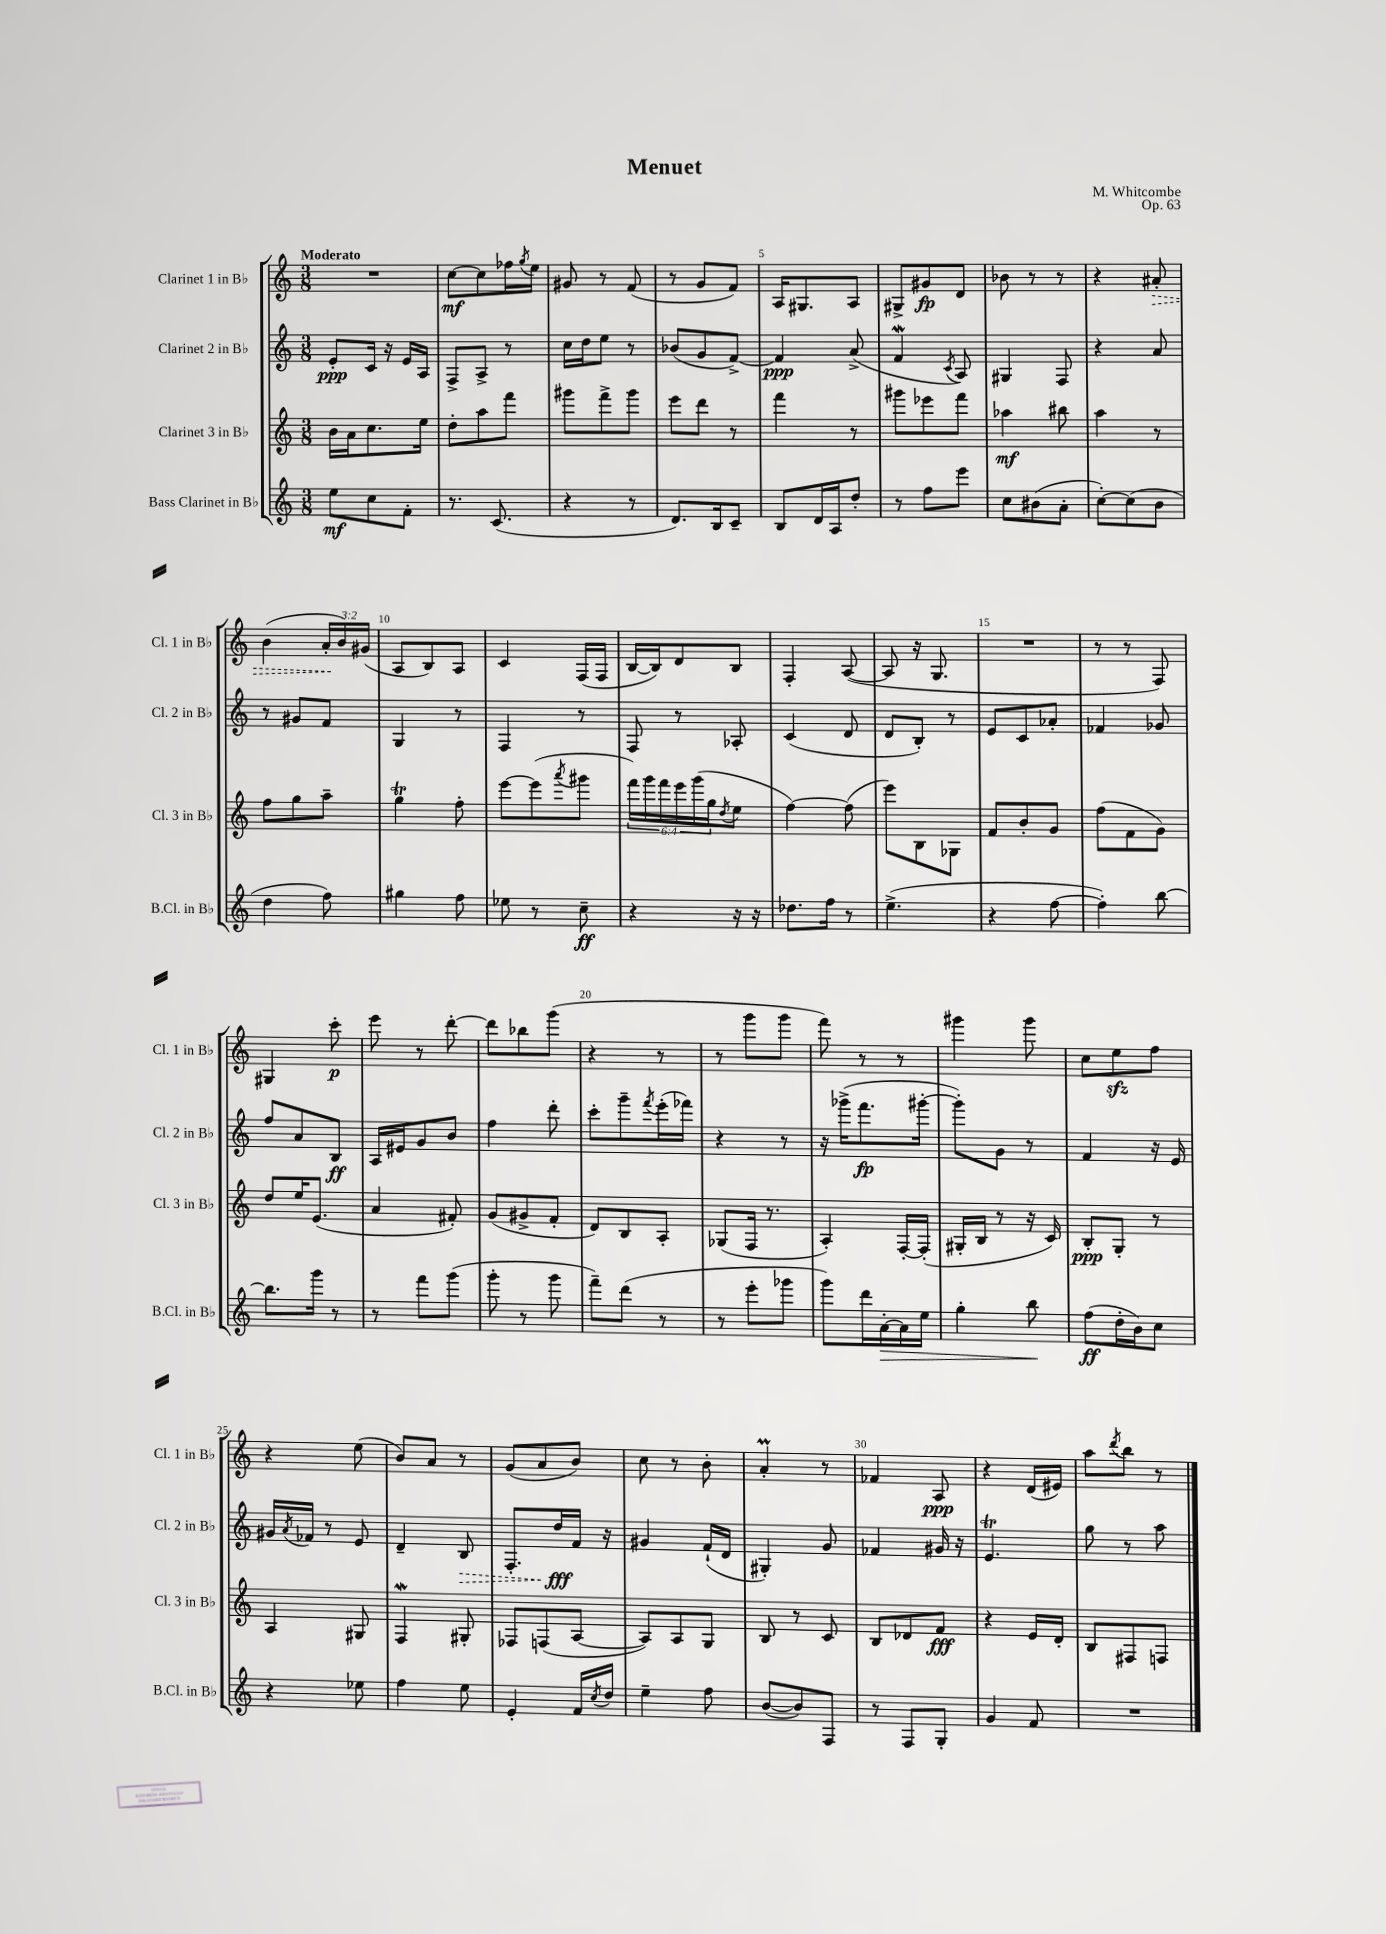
\header { title = "Menuet" composer = "M. Whitcombe" opus = "Op. 63" }
<<
\new StaffGroup <<
\new Staff = "s0" \with { instrumentName = "Clarinet 1 in Bb" shortInstrumentName = "Cl. 1 in Bb" } {
    \clef treble \key c \major \numericTimeSignature \time 3/8 \override Staff.TupletNumber.text = #tuplet-number::calc-fraction-text \tempo "Moderato"
    R4. |
    c''8~\mf c''8 fes''16 \acciaccatura { g''8 } e''16 |
    gis'8 r8 f'8( |
    r8 g'8 f'8) |
    a16 gis8. a8 |
    gis8-> gis'8\fp d'8 |
    bes'8 r8 r8 |
    r4 \once \override Hairpin.style = #'dashed-line ais'8-.\> |
    b'4( \tuplet 3/2 { a'16-.\! b'16) gis'16( } |
    a8 b8) a8 |
    c'4 f16( f16 |
    b16~ b16) d'8 b8 |
    f4-. a8~( |
    a8 r16 g8. |
    R4. |
    r8 r8 f8) |
    gis4 c'''8-.\p |
    e'''8 r8 d'''8~-. |
    d'''8 bes''8 g'''8( |
    r4 r8 |
    r8 g'''8 g'''8 |
    f'''8) r8 r8 |
    gis'''4 gis'''8 |
    c''8 e''8\sfz f''8 |
    r4 e''8( |
    b'8) a'8 r8 |
    g'8( a'8 b'8) |
    c''8 r8 b'8-. |
    a'4-.\prall r8 |
    fes'4 a8\ppp |
    r4 d'16( eis'16) |
    a''8 \acciaccatura { d'''8 } b''8 r8 \bar "|." |
}
\new Staff = "s1" \with { instrumentName = "Clarinet 2 in Bb" shortInstrumentName = "Cl. 2 in Bb" } {
    \clef treble \key c \major \numericTimeSignature \time 3/8
    e'8-.\ppp c'16 r16 e'16 a16 |
    f8-> a8-> r8 |
    c''16 d''16 e''8 r8 |
    bes'8( g'8 f'8~->) |
    f'4\ppp a'8->( |
    f'4\mordent \acciaccatura { c'8 } a8) |
    gis4 f8 |
    r4 a'8 |
    r8 gis'8 f'8 |
    g4 r8 |
    f4 r8 |
    f8 r8 aes8-. |
    c'4( d'8 |
    d'8 b8-.) r8 |
    e'8 c'8 aes'8-. |
    fes'4 ges'8 |
    f''8 a'8 b8\ff |
    a16 eis'16 g'8 b'8 |
    f''4 d'''8-. |
    c'''8-. g'''8-- \acciaccatura { f'''8 } e'''16-.( fes'''16) |
    r4 r8 |
    r16 ges'''16->( f'''8.\fp gis'''16~-. |
    gis'''8-.) g'8 r8 |
    f'4 r16 e'16 |
    gis'16 \acciaccatura { a'8 } fes'16 r8 e'8 |
    d'4-- \once \override Hairpin.style = #'dashed-line b8\> |
    f8.-. d''16\fff\! f'16 r16 |
    gis'4 f'16-!( d'16 |
    gis4-.) g'8 |
    fes'4 gis'16 r16 |
    e'4.\trill |
    g''8 r8 a''8 \bar "|." |
}
\new Staff = "s2" \with { instrumentName = "Clarinet 3 in Bb" shortInstrumentName = "Cl. 3 in Bb" } {
    \clef treble \key c \major \numericTimeSignature \time 3/8 \override Staff.TupletNumber.text = #tuplet-number::calc-fraction-text
    b'16 a'16 c''8. e''16 |
    d''8-. a''8 f'''8 |
    gis'''8 f'''8-> gis'''8 |
    e'''8 d'''8 r8 |
    f'''4 r8 |
    gis'''8 ees'''8 f'''8 |
    aes''4\mf bis''8 |
    a''4 r8 |
    f''8 g''8 a''8-- |
    g''4\trill f''8-. |
    e'''8~ e'''8( \acciaccatura { a'''8 } gis'''8 |
    \tuplet 6/4 { f'''16) g'''16 f'''16 e'''16 g'''16( g''16 } \acciaccatura { d''8 } e''8 |
    f''4~) f''8( |
    e'''8) b8 ges8 |
    f'8 b'8-. g'8 |
    f''8( f'8 g'8) |
    d''8 e''16 e'8.( |
    a'4 fis'8-.) |
    g'8( gis'8-> f'8-. |
    d'8) b8 a8-. |
    ges8( f16 r8. |
    a4-.) f16~-. f16-.( |
    gis16-. b16 r8 r16 c'16) |
    b8-.\ppp g8-. r8 |
    a4 gis8 |
    f4\mordent gis8-. |
    fes8 f8( a8~ |
    a8) a8 g8 |
    b8 r8 c'8 |
    b8 des'8 f'8\fff |
    r4 e'16 d'16-. |
    b8 fis8 f8 \bar "|." |
}
\new Staff = "s3" \with { instrumentName = "Bass Clarinet in Bb" shortInstrumentName = "B.Cl. in Bb" } {
    \clef treble \key c \major \numericTimeSignature \time 3/8
    e''8\mf c''8 f'8-. |
    r8. c'8.( |
    r4 r8 |
    d'8.) b16 c'8-- |
    b8 d'16 a16 d''8-. |
    r8 f''8 e'''8 |
    c''8 bis'8( a'8-. |
    c''8~-.) c''8( b'8 |
    d''4 f''8) |
    gis''4 f''8 |
    ees''8 r8 c''8--\ff |
    r4 r16 r16 |
    des''8. f''16 r8 |
    e''4.->( |
    r4 f''8~ |
    f''4-.) b''8~ |
    b''8. g'''16 r8 |
    r8 f'''8 g'''8( |
    g'''8-. r8 g'''8 |
    f'''8--) d'''8( r8 |
    r8 e'''8-. ges'''8 |
    g'''8) d'''16 a'16~-.\> a'16 e''16 |
    g''4-. b''8\! |
    f''8\ff( d''16-. b'16) c''8 |
    r4 ees''8 |
    f''4 e''8 |
    e'4-. f'16 \acciaccatura { c''8 } d''16 |
    e''4-- f''8 |
    b'8~( b'8) f8 |
    r8 f8 g8-. |
    g'4 f'8 |
    R4. \bar "|." |
}
>>
>>
\layout { \context { \Score \override BarNumber.break-visibility = ##(#f #t #t) barNumberVisibility = #(every-nth-bar-number-visible 5) } }
